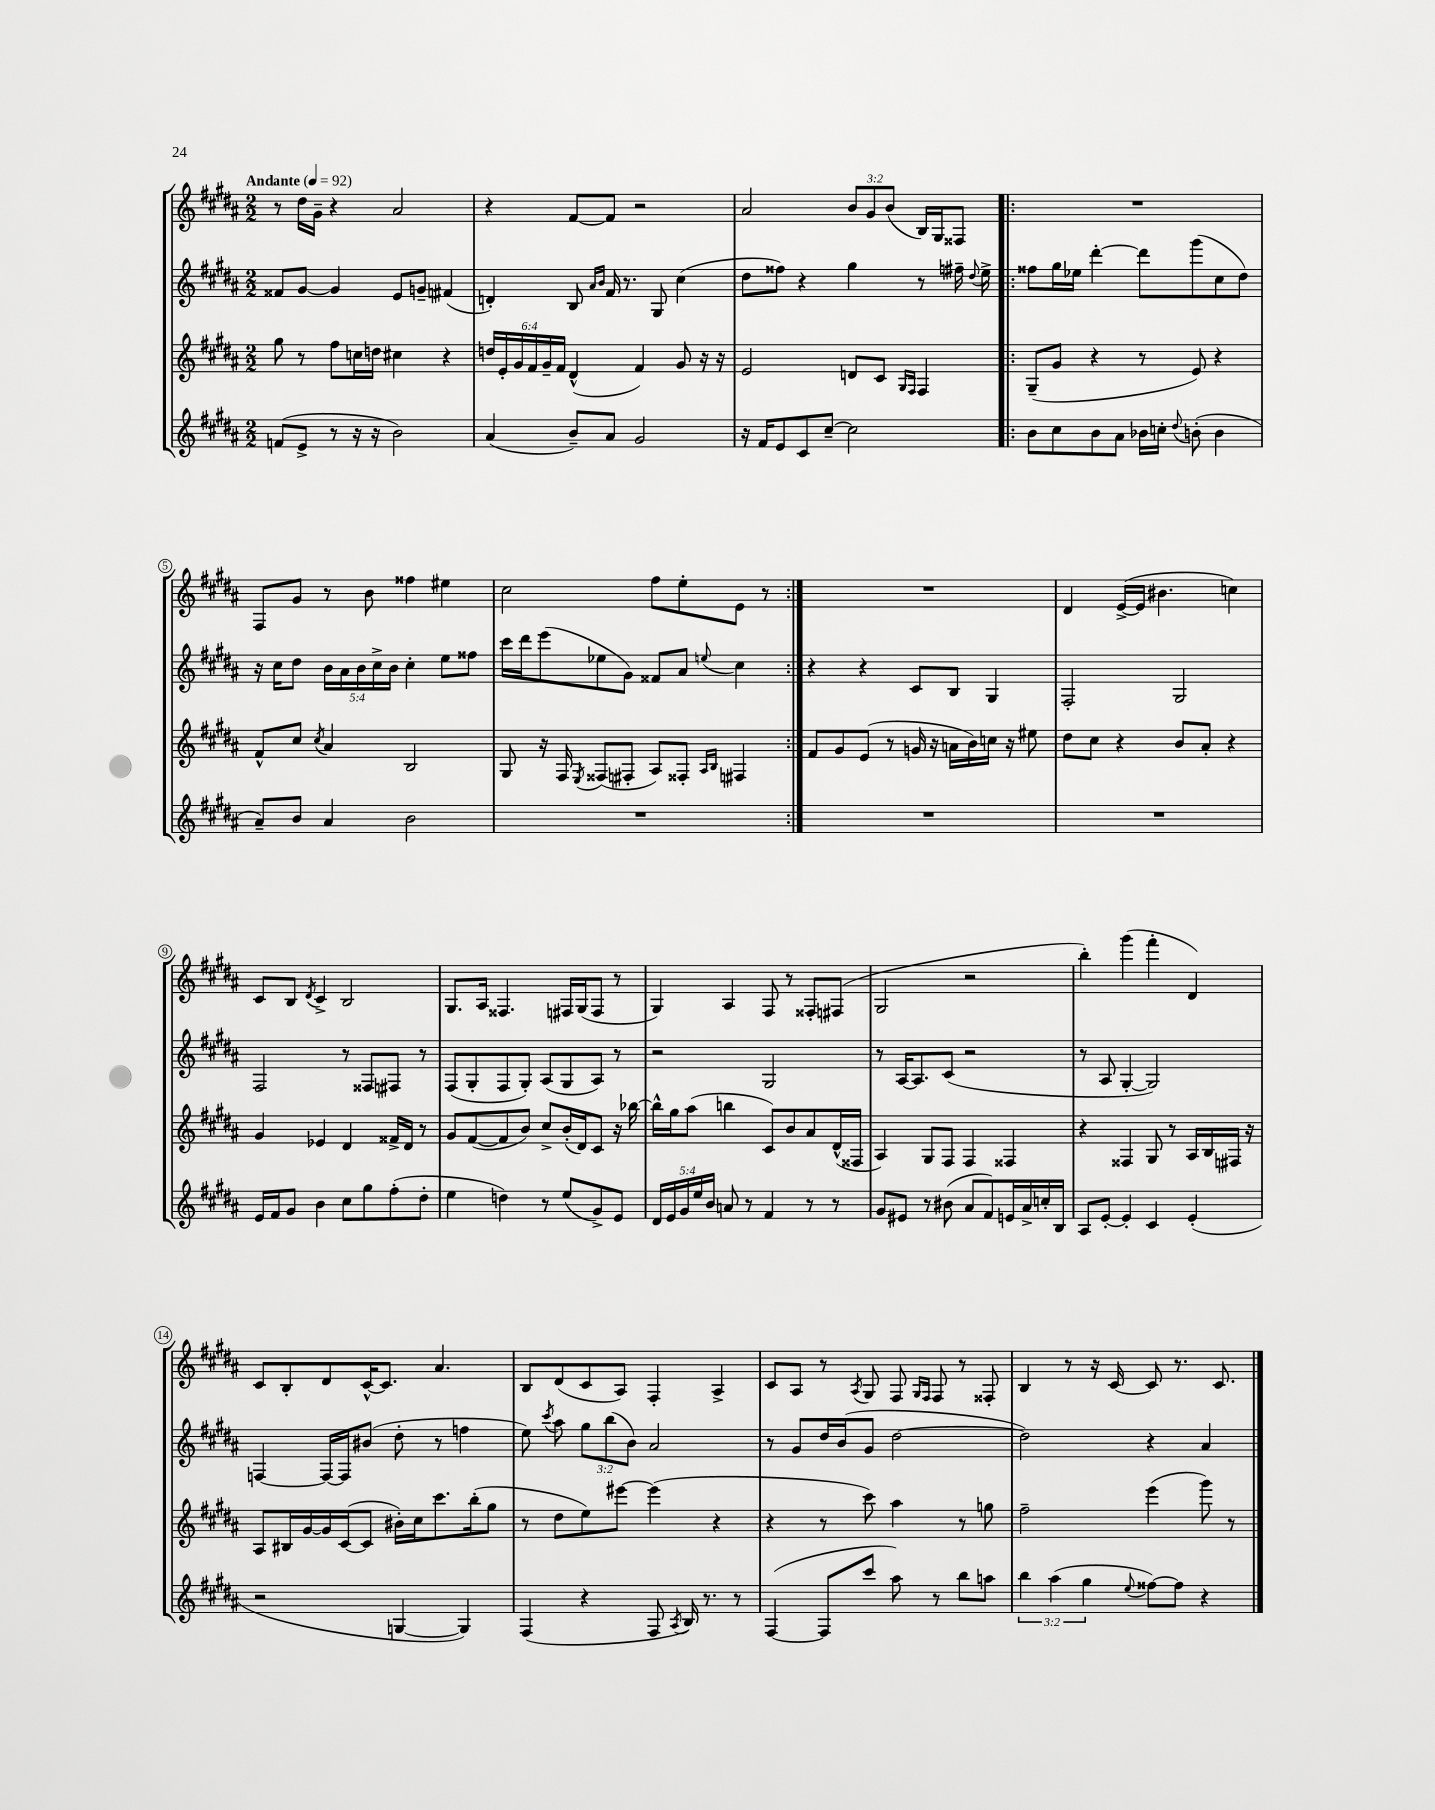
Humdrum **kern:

**kern	**kern	**kern	**kern
*part4	*part3	*part2	*part1
*staff4	*staff3	*staff2	*staff1
*clefG2	*clefG2	*clefG2	*clefG2
*k[f#c#g#d#a#]	*k[f#c#g#d#a#]	*k[f#c#g#d#a#]	*k[f#c#g#d#a#]
*M2/2	*M2/2	*M2/2	*M2/2
*MM92	*MM92	*MM92	*MM92
=1	=1	=1	=1
!	!	!	!LO:TX:a:B:t=Andante
(8fn/L	8gg#\	8f##X/L	8r
8e^/J	8r	[8g#/J	16dd#\LL
.	.	.	16g#~\JJ
8r	8ff#\L	4g#/]	4r
16r	16ccn\L	.	.
16r	16ddn\JJ	.	.
2b\)	4cc#X\	8e/L	2a#/
.	.	8gn~/J	.
.	4r	(4f#X/	.
=2	=2	=2	=2
(4a#/	24ddn/LL	4dn'/)	4r
.	24e'/	.	.
.	24g#/	.	.
.	24f#/	.	.
.	24g#~/	.	.
.	24f#/JJ	.	.
8b~/L)	(4d#^^/	8B/	[8f#/L
.	.	16qqa#/LL	.
.	.	16qqb/JJ	.
8a#/J	.	16f#/	8f#/J]
.	.	8.r	.
2g#/	4f#/)	.	2r
.	.	8G#/	.
.	8g#/	(4cc#\	.
.	16r	.	.
.	16r	.	.
=3	=3	=3	=3
16r	2e/	8dd#\L	2a#/
16f#/KL	.	.	.
8e/	.	8ff##X\J)	.
8c#/	.	4r	.
[8cc#~/J	.	.	.
2cc#\]	8dn/L	4gg#\	12b/L
.	.	.	12g#/
.	8c#/J	.	.
.	.	.	(12b/J
.	16qqG#/LL	.	.
.	16qqF#/JJ	.	.
.	4F#/	8r	16B/LL)
.	.	.	16G#/J
.	.	16ff#X~\	8F##X/J
.	.	8qqdd#/	.
.	.	16ee^\	.
=4!|:	=4!|:	=4!|:	=4!|:
8b\L	(8G#~/L	8ff##X\L	1r
8cc#\	8g#/J	16gg#\L	.
.	.	16ee-X\JJ	.
8b\	4r	[4ddd#'\	.
8a#\J	.	.	.
16b-X\LL	8r	8ddd#\L]	.
16ccn'\JJ	.	.	.
8qqdd#/	.	.	.
(8bn'\	8e/)	(8ggg#\	.
4b\	4r	8cc#\	.
.	.	8dd#\J)	.
!!LO:LB:g=z
=5	=5	=5	=5
8a#~/L)	8f#^^/L	16r	8F#/L
.	.	16cc#\KL	.
8b/J	8cc#/J	8dd#\J	8g#/J
.	8qcc#/	.	.
4a#/	4a#/	20b\LL	8r
.	.	20a#\	.
.	.	20b\	.
.	.	.	8b\
.	.	20cc#^\	.
.	.	20b\JJ	.
2b\	2B/	4cc#'\	4ff##X\
.	.	8ee\L	4ee#X\
.	.	8ff##X\J	.
=6	=6	=6	=6
1r	8G#/	16ccc#\LL	2cc#\
.	.	16ddd#\J	.
.	16r	(8eee\	.
.	16F#/	.	.
.	8qE/	.	.
.	(8F##X/L	8ee-X\	.
.	8F#X'/J	8g#\J)	.
.	8A#/L)	8f##X/L	8ff#\L
.	8F##X'/J	8a#/J	8ee'\
.	16qqA#/LL	.	.
.	16qqB/JJ	8qqeen/	.
.	4F#X/	4cc#\	8e\J
.	.	.	8r
=7:|!	=7:|!	=7:|!	=7:|!
1r	8f#/L	4r	1r
.	8g#/	.	.
.	(8e/J	4r	.
.	8r	.	.
.	16gn/	8c#/L	.
.	16r	.	.
.	16an\LL	8B/J	.
.	16b\)	.	.
.	16ccn\JJ	4G#/	.
.	16r	.	.
.	8ee#X\	.	.
=8	=8	=8	=8
1r	8dd#\L	2F#'/	4d#/
.	8cc#\J	.	.
.	4r	.	([16e^/LL
.	.	.	16e/JJ]
.	.	.	4.b#X\
.	8b/L	2G#/	.
.	8a#'/J	.	.
.	4r	.	4ccn\)
!!LO:LB:g=z
=9	=9	=9	=9
16e/LL	4g#/	2F#/	8c#/L
16f#/J	.	.	.
8g#/J	.	.	8B/J
.	.	.	8qd#/
4b\	4e-X/	.	4c#^/
8cc#\L	4d#/	8r	2B/
8gg#\	.	8F##X/L	.
(8ff#'\	16f##X^/LL	8F#X/J	.
.	16d#/JJ	.	.
8dd#'\J	8r	8r	.
=10	=10	=10	=10
4ee\	8g#/L	(8F#/L	8.G#/L
.	([8f#/	8G#'/	.
.	.	.	16A#/Jk
4ddn\)	8f#/]	8F#/	4.F##X/
.	8b/J)	8G#'/J)	.
8r	8cc#^/L	(8A#/L	.
(8ee/L	(16b'/L	8G#/	16F#X/LL
.	16d#/J)	.	(16G#/J
8g#^/)	8c#/J	8A#/J)	8F#/J
8e/J	16r	8r	8r
.	[16bb-X\	.	.
=11	=11	=11	=11
20d#/LL	16bb-^^\LL]	2r	4G#/)
20e/	.	.	.
.	16gg#\J	.	.
20g#/	.	.	.
.	(8aa#\J	.	.
20ee/	.	.	.
20b/JJ	.	.	.
8an/	4bbn\	.	4A#/
8r	.	.	.
4f#/	8c#/L)	2G#/	8F#/
.	8b/	.	8r
8r	8a#/	.	8F##X'/L
8r	(16d#^^/L	.	(8F#X/J
.	16F##X/JJ	.	.
=12	=12	=12	=12
8g#/L	4A#/)	8r	2G#/
8e#X/J	.	[16A#/KL	.
.	.	8.A#/]	.
8r	8G#/L	.	.
(8b#X\	8F#/J	(8c#/J	.
8a#/L	4F#/	2r	2r
8f#/)	.	.	.
16en/L	4F##X/	.	.
16a#^/	.	.	.
16ccn'/	.	.	.
16B/JJ	.	.	.
=13	=13	=13	=13
8A#/L	4r	8r	4bb'\)
[8e'/J	.	8A#/	.
4e'/]	4F##X/	[4G#'/	(4ggg#\
4c#/	8G#/	2G#/])	4fff#'\
.	8r	.	.
(4e'/	16A#/LL	.	4d#/)
.	16B/	.	.
.	16F#X/JJ	.	.
.	16r	.	.
!!LO:LB:g=z
=14	=14	=14	=14
2r	8A#/L	[4Fn/	8c#/L
.	16B#X/L	.	8B'/
.	[16g#/	.	.
.	16g#/]	16F/LL_	8d#/
.	([16c#/J	16F/J]	.
.	8c#/J]	(8b#X/J	[16c#^^/K
.	.	.	8.c#/J]
[4Gn/	16b#X'\LL)	8dd#'\	.
.	16cc#\J	.	.
.	8.ccc#\	8r	4.a#/
4G/])	.	4ffn\	.
.	(16bb'\k	.	.
.	8gg#\J	.	.
=15	=15	=15	=15
(4F#/	8r	8ee\)	8B/L
.	.	8qccc#/	.
.	8dd#\L	8aa#\	(8d#/
4r	8ee\)	12gg#\L	8c#/
.	.	(12bb\	.
.	[8eee#X\J	.	8A#/J)
.	.	12b\J)	.
8F#/	(4eee#\]	2a#/	4F#'/
8qA#/	.	.	.
16B/)	.	.	.
8.r	.	.	.
.	4r	.	4A#^/
8r	.	.	.
=16	=16	=16	=16
([4F#/	4r	8r	8c#/L
.	.	8g#/L	8A#/J
8F#/L]	8r	16dd#/L	8r
.	.	(16b/J	.
.	.	.	8qA#/
8ccc#/J	8ccc#\)	8g#/J	8G#/
8aa#\)	4aa#\	[2dd#\	8F#/
.	.	.	16qqG#/LL
.	.	.	16qqF#/JJ
8r	.	.	8F#/
8bb\L	8r	.	8r
8aan\J	8ggn\	.	8F##X'/
=17	=17	=17	=17
6bb\	2ff#~\	2dd#\])	4B/
(6aa#\	.	.	.
.	.	.	8r
6gg#\	.	.	.
.	.	.	16r
.	.	.	[16c#/
8qqee/	.	.	.
[8ff##X\L)	(4eee\	4r	8c#/]
8ff##\J]	.	.	8.r
4r	8ggg#\)	4a#/	.
.	.	.	8.c#/
.	8r	.	.
==	==	==	==
*-	*-	*-	*-
